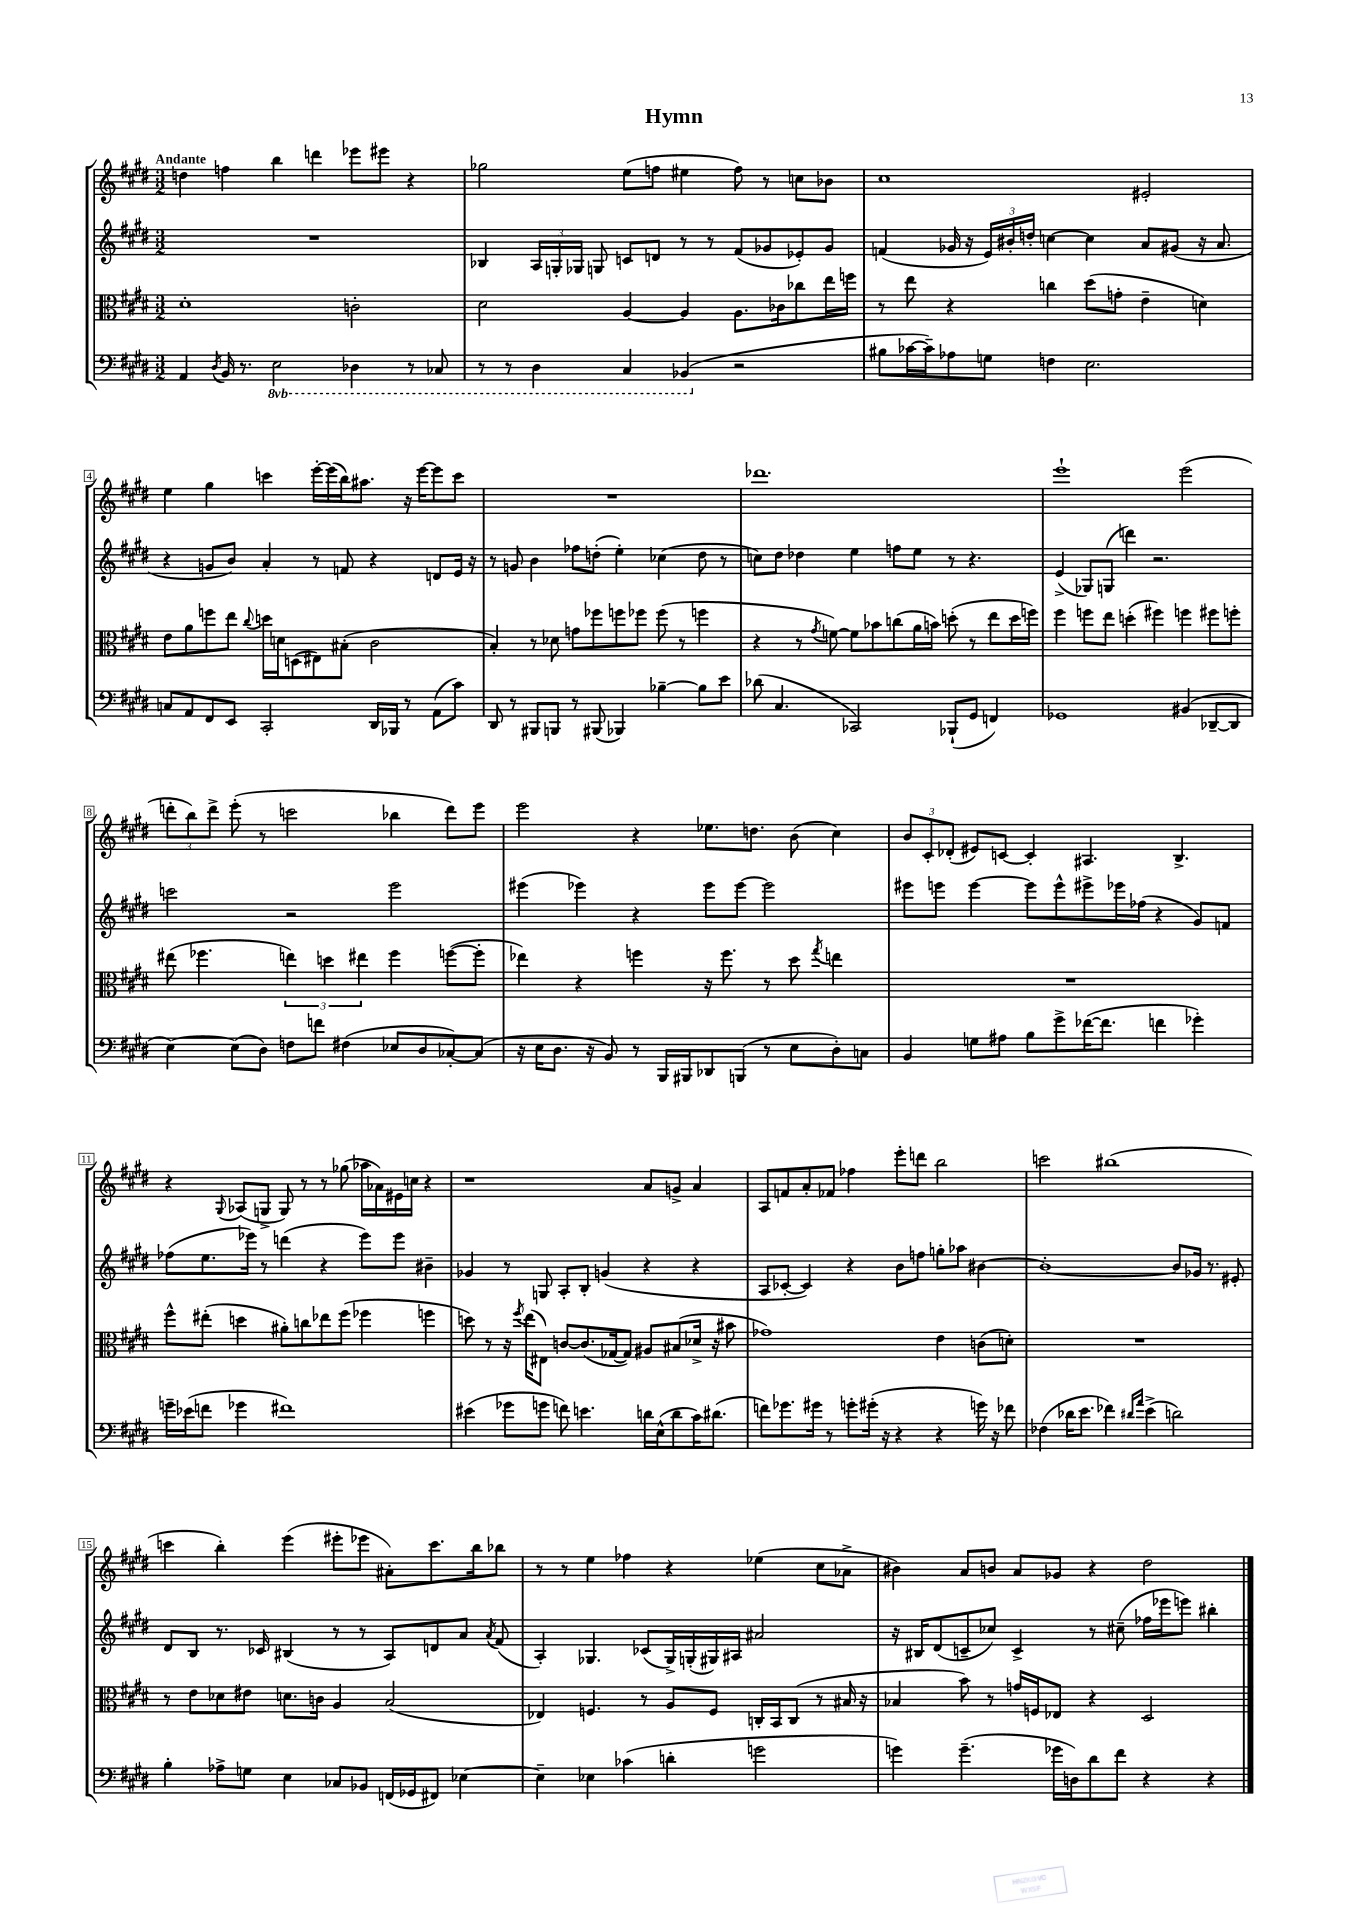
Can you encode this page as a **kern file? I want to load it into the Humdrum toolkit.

**kern	**kern	**kern	**kern
*part4	*part3	*part2	*part1
*staff4	*staff3	*staff2	*staff1
*clefF4	*clefC3	*clefG2	*clefG2
*k[f#c#g#d#]	*k[f#c#g#d#]	*k[f#c#g#d#]	*k[f#c#g#d#]
*M3/2	*M3/2	*M3/2	*M3/2
=1	=1	=1	=1
!	!	!	!LO:TX:a:B:t=Andante
4AA/	1d#'	1.r	4ddn\
8qD#/	.	.	.
16BB/	.	.	4ffn\
8.r	.	.	.
*8ba	*	*	*
2EE\	.	.	4bb\
.	.	.	4dddn\
4DD-X\	2cn'\	.	8eee-X\L
.	.	.	8eee#X\J
8r	.	.	4r
8CC-X/	.	.	.
=2	=2	=2	=2
8r	2d#\	4B-X/	2gg-X\
8r	.	.	.
4DD#\	.	24A/LL	.
.	.	24Gn'/	.
.	.	24G-X/JJ	.
.	.	8Gn/	.
4CC#/	[4A/	8cn/L	(8ee\L
.	.	8dn/J	8ffn\J
(4BBB-X/	4A/]	8r	4ee#X\
.	.	8r	.
*X8ba	*	*	*
2r	8.A\L	(8f#/L	8ff\)
.	.	8g-X/	8r
.	16c-X\k	.	.
.	8cc-X\	8e-X'/)	8ccn\L
.	16ee\L	8g-/J	8b-X\J
.	16ffn\JJ	.	.
=3	=3	=3	=3
8B#X\L	8r	(4fn/	1cc#
[16c-X\L	8ee\	.	.
16c-~\J])	.	.	.
8A-X\	4r	16g-X/	.
.	.	16r	.
8Gn\J	.	24e/LL)	.
.	.	24b#X'/	.
.	.	24ddn'/JJ	.
4Fn\	4ccn\	[4ccn\	.
2.E\	(8dd#\L	4cc\]	.
.	8gn'\J	.	.
.	4e~\	8a/L	2e#X'/
.	.	(8g#X/J	.
.	4dn\)	16r	.
.	.	8.a/	.
!!LO:LB:g=z
=4	=4	=4	=4
8Cn/L	8e\L	4r	4ee\
8AA/	8a\	.	.
8FF#/	8ffn\	8gn/L	4gg#\
8EE/J	8ee\J	8b/J)	.
.	8qqcc#/	.	.
2CC#'/	16ddn\LL	4a'/	4cccn\
.	16dn\J	.	.
.	(8Dn\	.	.
.	8E#X\)	8r	[16eee'\LL
.	.	.	(16eee\]
.	(8B#X'\J	8fn/	16bb\J)
.	.	.	8.aa#X\J
16DD#/LL	2c#\	4r	.
16BBB-X/JJ	.	.	.
8r	.	.	16r
.	.	.	[16eee\KL
(8AA\L	.	8dn/L	8eee\]
8c#\J)	.	16e/Jk	8ccc\J
.	.	16r	.
=5	=5	=5	=5
8DD#/	4B'/)	8r	1.r
8r	.	8gn/	.
8BBB#X/L	8r	4b\	.
8BBBn/J	8d-X\	.	.
8r	8gn\L	8ff-X\L	.
(8BBB#X/	8ff-X\	(8ddn'\J	.
4BBB-X/)	8ffn\	4ee'\)	.
.	8ff-X\J	.	.
[4B-X~\	(8ff-\	(4cc-X\	.
.	8r	.	.
8B-\L]	4ffn\	8dd\	.
8e\J	.	8r	.
=6	=6	=6	=6
(8d-X\	4r	8ccn\L)	1.ddd-X
4.C#/	.	8dd#\J	.
.	8r	4dd-X\	.
.	8qg#/	.	.
.	[8fn\)	.	.
2CC-X/)	8f\L]	4ee\	.
.	8b-X\	.	.
.	(8ccn\	8ffn\L	.
.	16a\L	8ee\J	.
.	16bn\JJ)	.	.
(8BBB-X`/L	(8ddn'\	8r	.
8GG#/J	8r	4.r	.
4FFn/)	8ee\L	.	.
.	16dd\L	.	.
.	16ffn\JJ)	.	.
=7	=7	=7	=7
1GG-X	4ff#\	(4e^/	1eee`
.	8ffn\L	8G-X/L)	.
.	8ee\J	(8Gn/J	.
.	(4ddn'\	4dddn\)	.
.	4ff#X\)	2.r	.
(4BB#X/	4ffn\	.	(2eee\
[8DD-X~/L	8ff#X\L	.	.
8DD-/J]	8ffn'\J	.	.
!!LO:LB:g=z
=8	=8	=8	=8
[4E\)	(8ee#X\	2cccn\	12dddn'\L
.	.	.	12bb\)
.	4.ff-X\	.	.
.	.	.	12ddd^\J
(8E\L]	.	.	(8eee'\
8D#\J)	.	.	8r
8Fn\L	6een\)	2r	2cccn\
8fn\J	.	.	.
.	6ddn\	.	.
(4F#X\	.	.	.
.	6ee#X\	.	.
8E-X/L	4ff-\	2eee\	4bb-X\
8D#/	.	.	.
[8C-X'/)	([8ffn\L	.	8ddd\L)
(8C-/J]	8ff'\J]	.	8eee\J
=9	=9	=9	=9
16r	4ee-X\)	(4eee#X\	2eee\
16E\KL	.	.	.
8.D#\J	.	.	.
.	4r	4eee-X\)	.
16r	.	.	.
8BB/)	.	.	.
8r	4ffn\	4r	4r
16BBB/LL	.	.	.
16BBB#X/J	.	.	.
8DD-X/	16r	8eee-\L	8.ee-X\L
.	8.ff\	.	.
(8BBBn/J	.	[8eee-\J	.
.	.	.	8.ddn\J
8r	8r	2eee-\]	.
8E\L	8dd#\	.	(8b\
.	8qgg#/	.	.
8D#'\)	4een\	.	4cc#\)
8Cn\J	.	.	.
=10	=10	=10	=10
4BB/	1.r	8eee#X\L	12b/L
.	.	.	12c#'/
.	.	8eeen\J	.
.	.	.	(12d-X'/J
8Gn\L	.	[4eee\	8e#X/L)
8A#X\J	.	.	[8cn/J
8B\L	.	8eee\L]	4c'/]
8g#^\	.	8eee^^\	.
([16f-X\K	.	8eee#X^\	4.A#X/
8.f-\J]	.	.	.
.	.	16eee-X\L	.
.	.	(16ff-X\JJ	.
4fn\	.	4r	.
.	.	.	4.B^/
4g-X'\)	.	8g#/L)	.
.	.	8fn/J	.
!!LO:LB:g=z
=11	=11	=11	=11
16gn~\LL	8ff#^^\L	(8ff-X\L	4r
(16e-X\J	.	.	.
8fn\J	(8ee#X'\J	8.ee\	.
.	.	.	8qqG#/
4g-X\	4ddn\	.	(8A-X/L
.	.	16eee-X\Jk)	.
.	.	8r	8Gn^/J
1f#X)	8a#X'\L)	(4dddn\	8G/)
.	8ccn\	.	8r
.	8ee-X\	4r	8r
.	(8ff#\J	.	(8gg-X\
.	4ff-X\	8eee-\L)	16aa-X\LL
.	.	.	16a-X\)
.	.	8eee-\J	16e#X\
.	.	.	16ccn\JJ
.	4ffn\	4b#X~\	4r
=12	=12	=12	=12
(4e#X\	8ddn\)	4g-X/	1r
.	8r	.	.
8g-X\L	16r	8r	.
.	8qff#/	.	.
.	(16ee\KL	.	.
8gn\J	8E#X\J)	8Gn/	.
8fn\)	[8cn/L	8A'/L	.
4.en\	(8.c/]	8B'/J	.
.	.	(4gn/	.
.	[16G-X/k	.	.
.	8G-/J])	.	.
16dn\LL	8A#X/L	4r	8a/L
(16E^^\J	.	.	.
8d\	(8B#X/	.	8gn^/J
16c#\K)	16d-X^/Jk	4r	4a/
(8.d#X\J	16r	.	.
.	8b#X\	.	.
=13	=13	=13	=13
8fn\L)	1g-X)	8A/L	8A/L
8.g-X\	.	[8c-X'/J	8fn/
.	.	4c-/])	8a'/
16g#X\Jk	.	.	.
8r	.	.	8f-X/J
8gn'\L	.	4r	4ff-X\
(16g#X'\Jk	.	.	.
16r	.	.	.
4r	.	8b\L	8eee'\L
.	.	8ffn\J	8dddn\J
4r	4e\	8ggn'\L	2bb\
.	.	8aa-X\J	.
16gn\)	(8cn\L	[4b#X\	.
16r	.	.	.
8f-X\	8dn'\J)	.	.
=14	=14	=14	=14
(4F-X\	1.r	1b#'_	2cccn\
16d-X\KL	.	.	.
8.e\J	.	.	.
4f-X\)	.	.	(1bb#X
16qqd#X/LL	.	.	.
16qqa/JJ	.	.	.
(4e^\	.	.	.
2dn\)	.	8b#/L]	.
.	.	16g-X/Jk	.
.	.	8.r	.
.	.	8e#X'/	.
!!LO:LB:g=z
=15	=15	=15	=15
4B'\	8r	8d#/L	4cccn\
.	8e\L	8B/J	.
8A-X^\L	8d-X\	8.r	4bb'\)
8Gn\J	8e#X\J	.	.
.	.	16c-X/	.
4E\	8.dn\L	(4B#X/	(4eee\
.	16cn\Jk	.	.
8C-X/L	4A/	8r	8eee#X'\L
8BB-X/J	.	8r	8eee-X\J
(16FFn/LL	(2B/	8A/L)	8a#X'\L)
16GG-X/J	.	.	.
8FF#X/J)	.	8dn/	8.ccc\
[4E-X\	.	8a/J	.
.	.	.	16bb\k
.	.	8qa/	.
.	.	(8f#/	8bb-X\J
=16	=16	=16	=16
4E-~\]	4E-X/)	4A'/)	8r
.	.	.	8r
4E-X\	4.Fn/	4.G-X/	4ee\
(4c-X\	.	.	4ff-X\
.	8r	(8c-X/L	.
4dn'\	8A/L	16G-^/L)	4r
.	.	(16Gn'/	.
.	8F/J	16G#X/)	.
.	.	16A#X/JJ	.
2gn\	16Cn'/LL	2a#X/	(4ee-X\
.	16BB/J	.	.
.	(8C/J	.	.
.	8r	.	8cc#\L
.	16B#X/	.	8a-X^\J
.	16r	.	.
=17	=17	=17	=17
4gn\)	4B-X/	16r	4b#X\)
.	.	16B#X/KL	.
.	.	(8d#/	.
(4.g~\	8b\)	8cn~/	8a/L
.	8r	8cc-X/J)	8bn/J
.	16gn/LL	4c^/	8a/L
.	16Fn/J	.	.
16g-X\LL	8E-X/J	.	8g-X/J
16Dn\J)	.	.	.
8d#\	4r	8r	4r
8f#\J	.	(8cc#X~\	.
4r	2D#/	16ff-X\LL	2dd#\
.	.	16eee-X\J	.
.	.	8eeen\J)	.
4r	.	4bb#X'\	.
==	==	==	==
*-	*-	*-	*-
